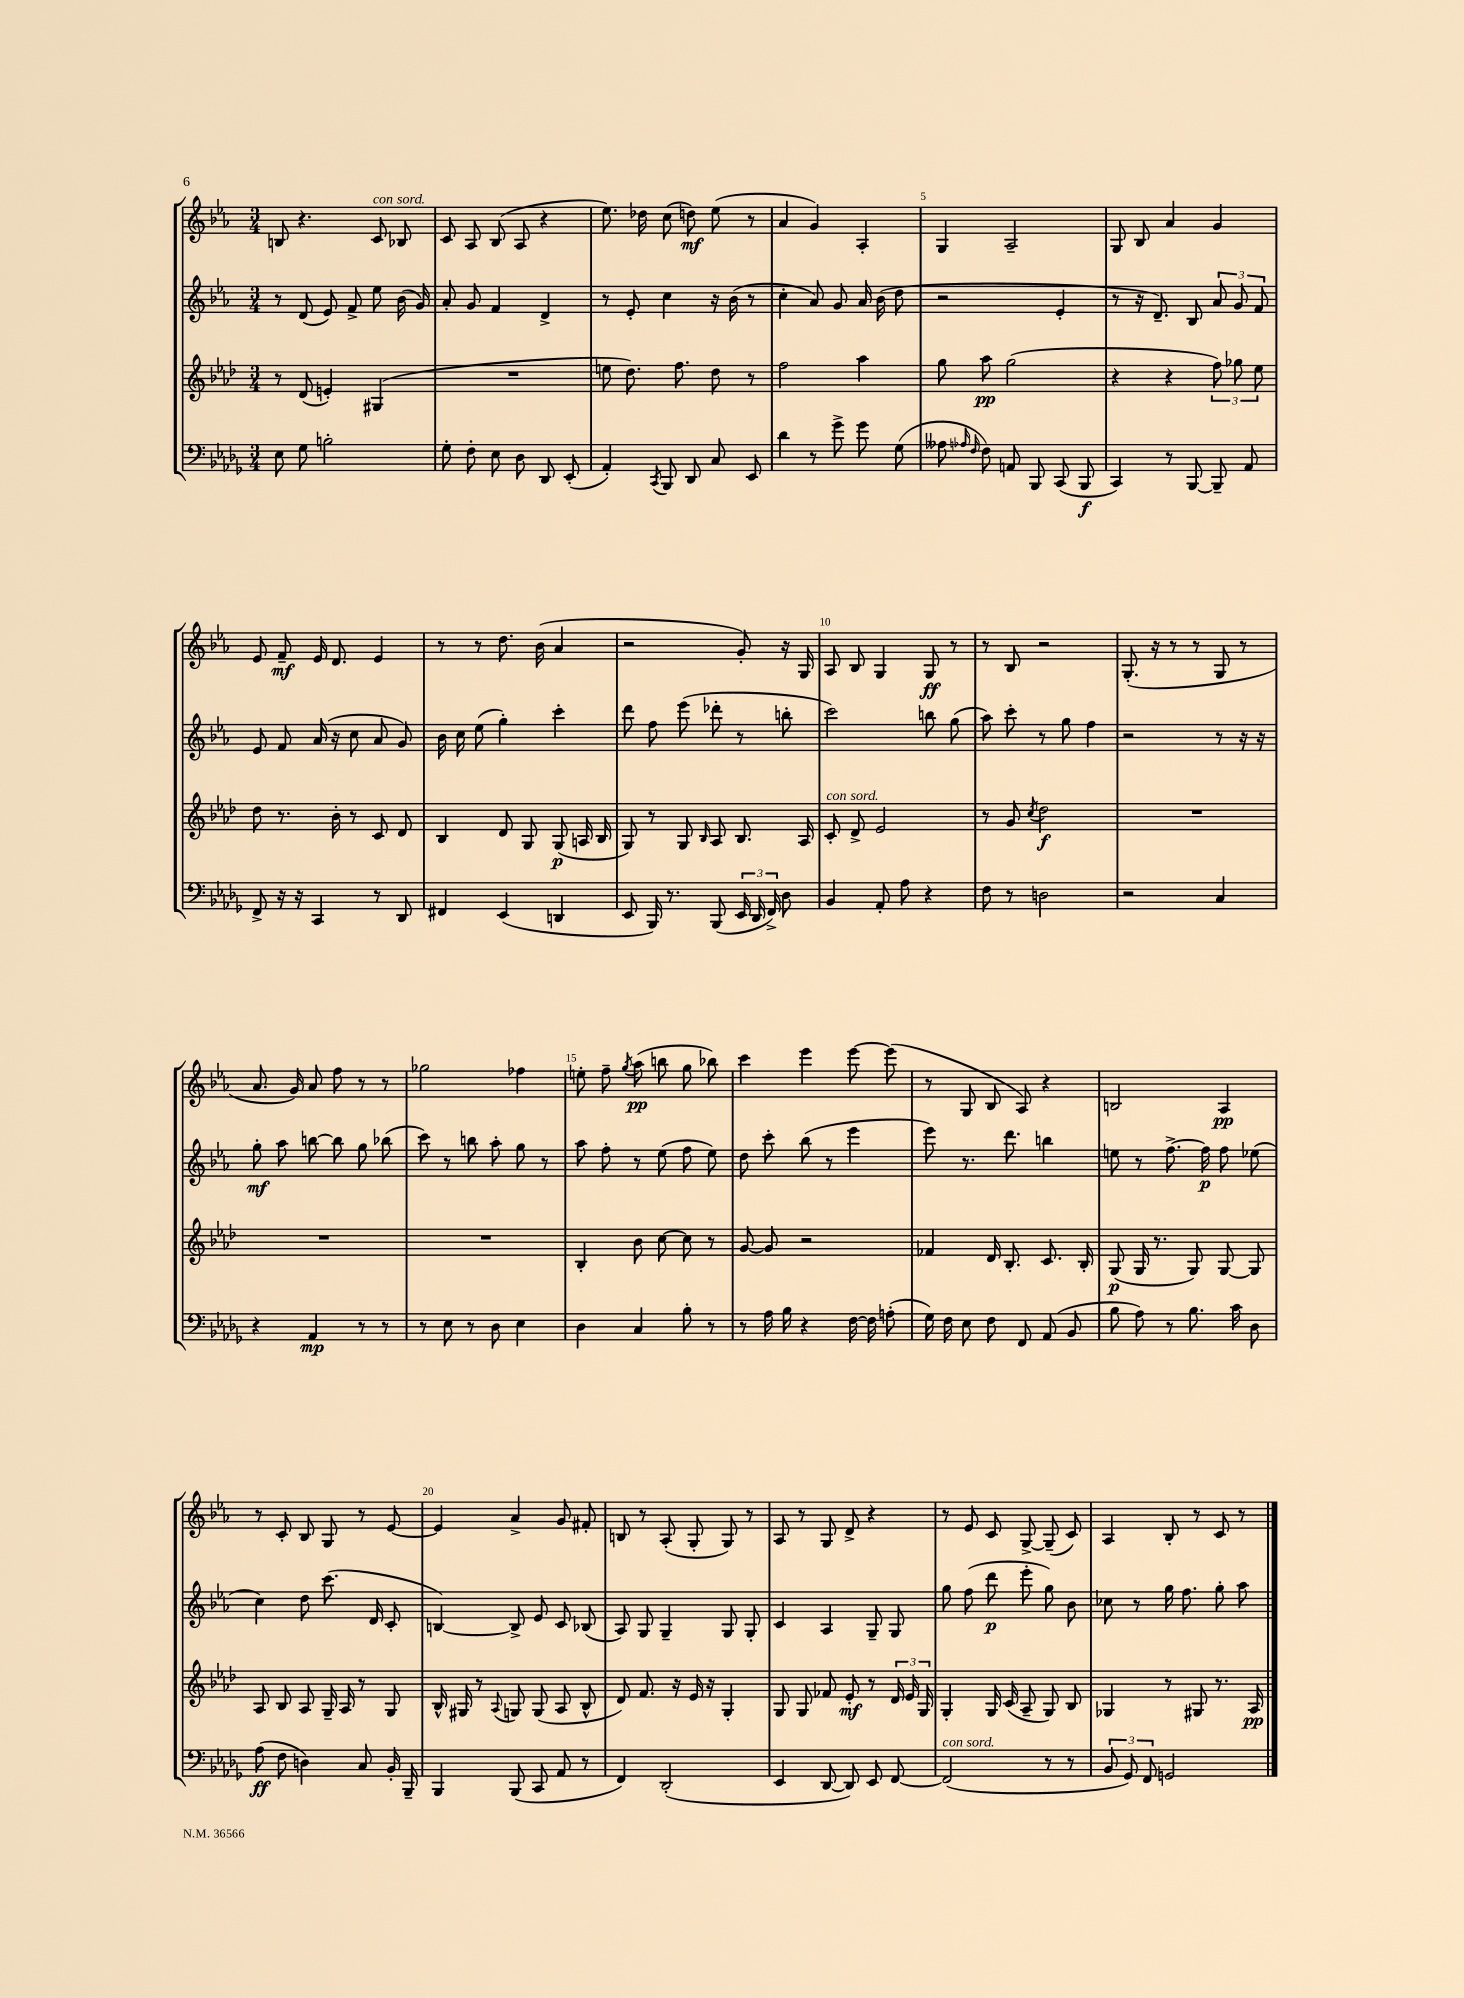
<<
\new StaffGroup <<
\new Staff = "s0" {
    \clef treble \key ees \major \numericTimeSignature \time 3/4
    \autoBeamOff b8 r4. c'8^\markup { \italic "con sord." } bes8 |
    c'8 aes8 bes8( aes8 r4 |
    ees''8.) des''16 c''8( d''8\mf) ees''8( r8 |
    aes'4 g'4) aes4-. |
    g4 aes2-- |
    g8 bes8 aes'4 g'4 |
    ees'8 f'8--\mf ees'16 d'8. ees'4 |
    r8 r8 d''8. bes'16( aes'4 |
    r2 g'8-.) r16 g16 |
    aes8 bes8 g4 g8\ff r8 |
    r8 bes8 r2 |
    g8.-.( r16 r8 r8 g8 r8 |
    aes'8. g'16) aes'8 f''8 r8 r8 |
    ges''2 fes''4 |
    e''8-. f''8-- \acciaccatura { g''8 } aes''8\pp( b''8 g''8 bes''8) |
    c'''4 ees'''4 ees'''8~ ees'''8( |
    r8 g8 bes8 aes8) r4 |
    b2 aes4\pp |
    r8 c'8-. bes8 g8 r8 ees'8~ |
    ees'4 aes'4-> g'8 fis'8-. |
    b8 r8 aes8-.( g8-. g8) r8 |
    aes8 r8 g8 d'8-> r4 |
    r8 ees'8 c'8 g8~-> g8--( c'8) |
    aes4 bes8-. r8 c'8 r8 \bar "|." |
}
\new Staff = "s1" {
    \clef treble \key ees \major \numericTimeSignature \time 3/4
    \autoBeamOff r8 d'8( ees'8) f'8-> ees''8 bes'16( g'16) |
    aes'8-. g'8 f'4 d'4-> |
    r8 ees'8-. c''4 r16 bes'16( r8 |
    c''4-. aes'8) g'8 aes'16 bes'16( d''8 |
    r2 ees'4-. |
    r8 r16 d'8.--) bes8 \tuplet 3/2 { aes'8 g'8 f'8 } |
    ees'8 f'8 aes'16( r16 c''8 aes'8 g'8) |
    bes'16 c''16 ees''8( g''4-.) c'''4-. |
    d'''8 f''8 ees'''8( des'''8-. r8 b''8-. |
    c'''2) b''8 g''8( |
    aes''8) c'''8-. r8 g''8 f''4 |
    r2 r8 r16 r16 |
    g''8-.\mf aes''8 b''8~ b''8 g''8 bes''8( |
    c'''8) r8 b''8 aes''8-. g''8 r8 |
    aes''8 f''8-. r8 ees''8( f''8 ees''8) |
    d''8 c'''8-. bes''8( r8 ees'''4 |
    ees'''8) r8. d'''8. b''4 |
    e''8 r8 f''8.~-> f''16\p f''8 ees''8( |
    c''4) d''8 c'''8.( d'16 c'8-. |
    b4~) b8-> ees'8 c'8 bes8( |
    aes8) g8 g4-- g8 g8-. |
    c'4 aes4 g8-- g8 |
    g''8 f''8( d'''8\p ees'''8-. g''8) bes'8 |
    ces''8 r8 g''16 f''8. g''8-. aes''8 \bar "|." |
}
\new Staff = "s2" {
    \clef treble \key aes \major \numericTimeSignature \time 3/4
    \autoBeamOff r8 des'8( e'4-.) gis4( |
    R2. |
    e''8 des''8.) f''8. des''8 r8 |
    f''2 aes''4 |
    g''8 aes''8\pp g''2( |
    r4 r4 \tuplet 3/2 { f''8) ges''8 ees''8 } |
    des''8 r8. bes'16-. r8 c'8 des'8 |
    bes4 des'8 g8 g8\p( a16 bes16 |
    g8) r8 g8 \grace { bes16 } aes8 bes8. aes16 |
    c'8-.^\markup { \italic "con sord." } des'8-> ees'2 |
    r8 g'8 \acciaccatura { c''8 } des''2\f |
    R2. |
    R2. |
    R2. |
    bes4-. bes'8 c''8~ c''8 r8 |
    g'8~ g'8 r2 |
    fes'4 des'16 bes8.-. c'8. bes16-. |
    g8\p( g16 r8. g8) g8~ g8 |
    aes8 bes8 aes8 g16-- aes16 r8 g8 |
    bes16-^ gis16 r8 \appoggiatura { aes8 } g8 g8( aes8 bes8-^ |
    des'8) f'8. r16 ees'16 r16 g4-. |
    g8 g8 fes'8 ees'8-.\mf r8 \tuplet 3/2 { des'16 ees'16 g16 } |
    g4-. g16 c'16( aes8-- g8) bes8 |
    ges4 r8 gis8 r8. aes16\pp \bar "|." |
}
\new Staff = "s3" {
    \clef bass \key des \major \numericTimeSignature \time 3/4
    \autoBeamOff ees8 ges8 b2-. |
    ges8-. f8-. ees8 des8 des,8 ees,8-.( |
    aes,4-.) \acciaccatura { c,8 } bes,,8 des,8 c8 ees,8 |
    des'4 r8 ges'8-> ges'8 ges8( |
    aeses8 \grace { aes16 f16 } f8) a,8 bes,,8 c,8( bes,,8\f |
    c,4) r8 bes,,8~ bes,,8-- aes,8 |
    f,8-> r16 r16 c,4 r8 des,8 |
    fis,4 ees,4( d,4 |
    ees,8 bes,,16) r8. bes,,8( \tuplet 3/2 { ees,16 des,16 f,16->) } des8 |
    bes,4 aes,8-. aes8 r4 |
    f8 r8 d2 |
    r2 c4 |
    r4 aes,4\mp r8 r8 |
    r8 ees8 r8 des8 ees4 |
    des4 c4 bes8-. r8 |
    r8 aes16 bes16 r4 f16~ f16 a8-.( |
    ges16) f16 ees8 f8 f,8 aes,8( bes,8 |
    bes8 aes8) r8 bes8. c'16 des8 |
    aes8\ff( f8 d4) c8 bes,16-. bes,,16-- |
    bes,,4 bes,,8( c,8 aes,8 r8 |
    f,4) des,2-.( |
    ees,4 des,8~ des,8) ees,8 f,8~ |
    f,2^\markup { \italic "con sord." }( r8 r8 |
    \tuplet 3/2 { bes,8 ges,8) f,8 } g,2 \bar "|." |
}
>>
>>
\layout { \context { \Score \override BarNumber.break-visibility = ##(#f #t #t) barNumberVisibility = #(every-nth-bar-number-visible 5) } }
